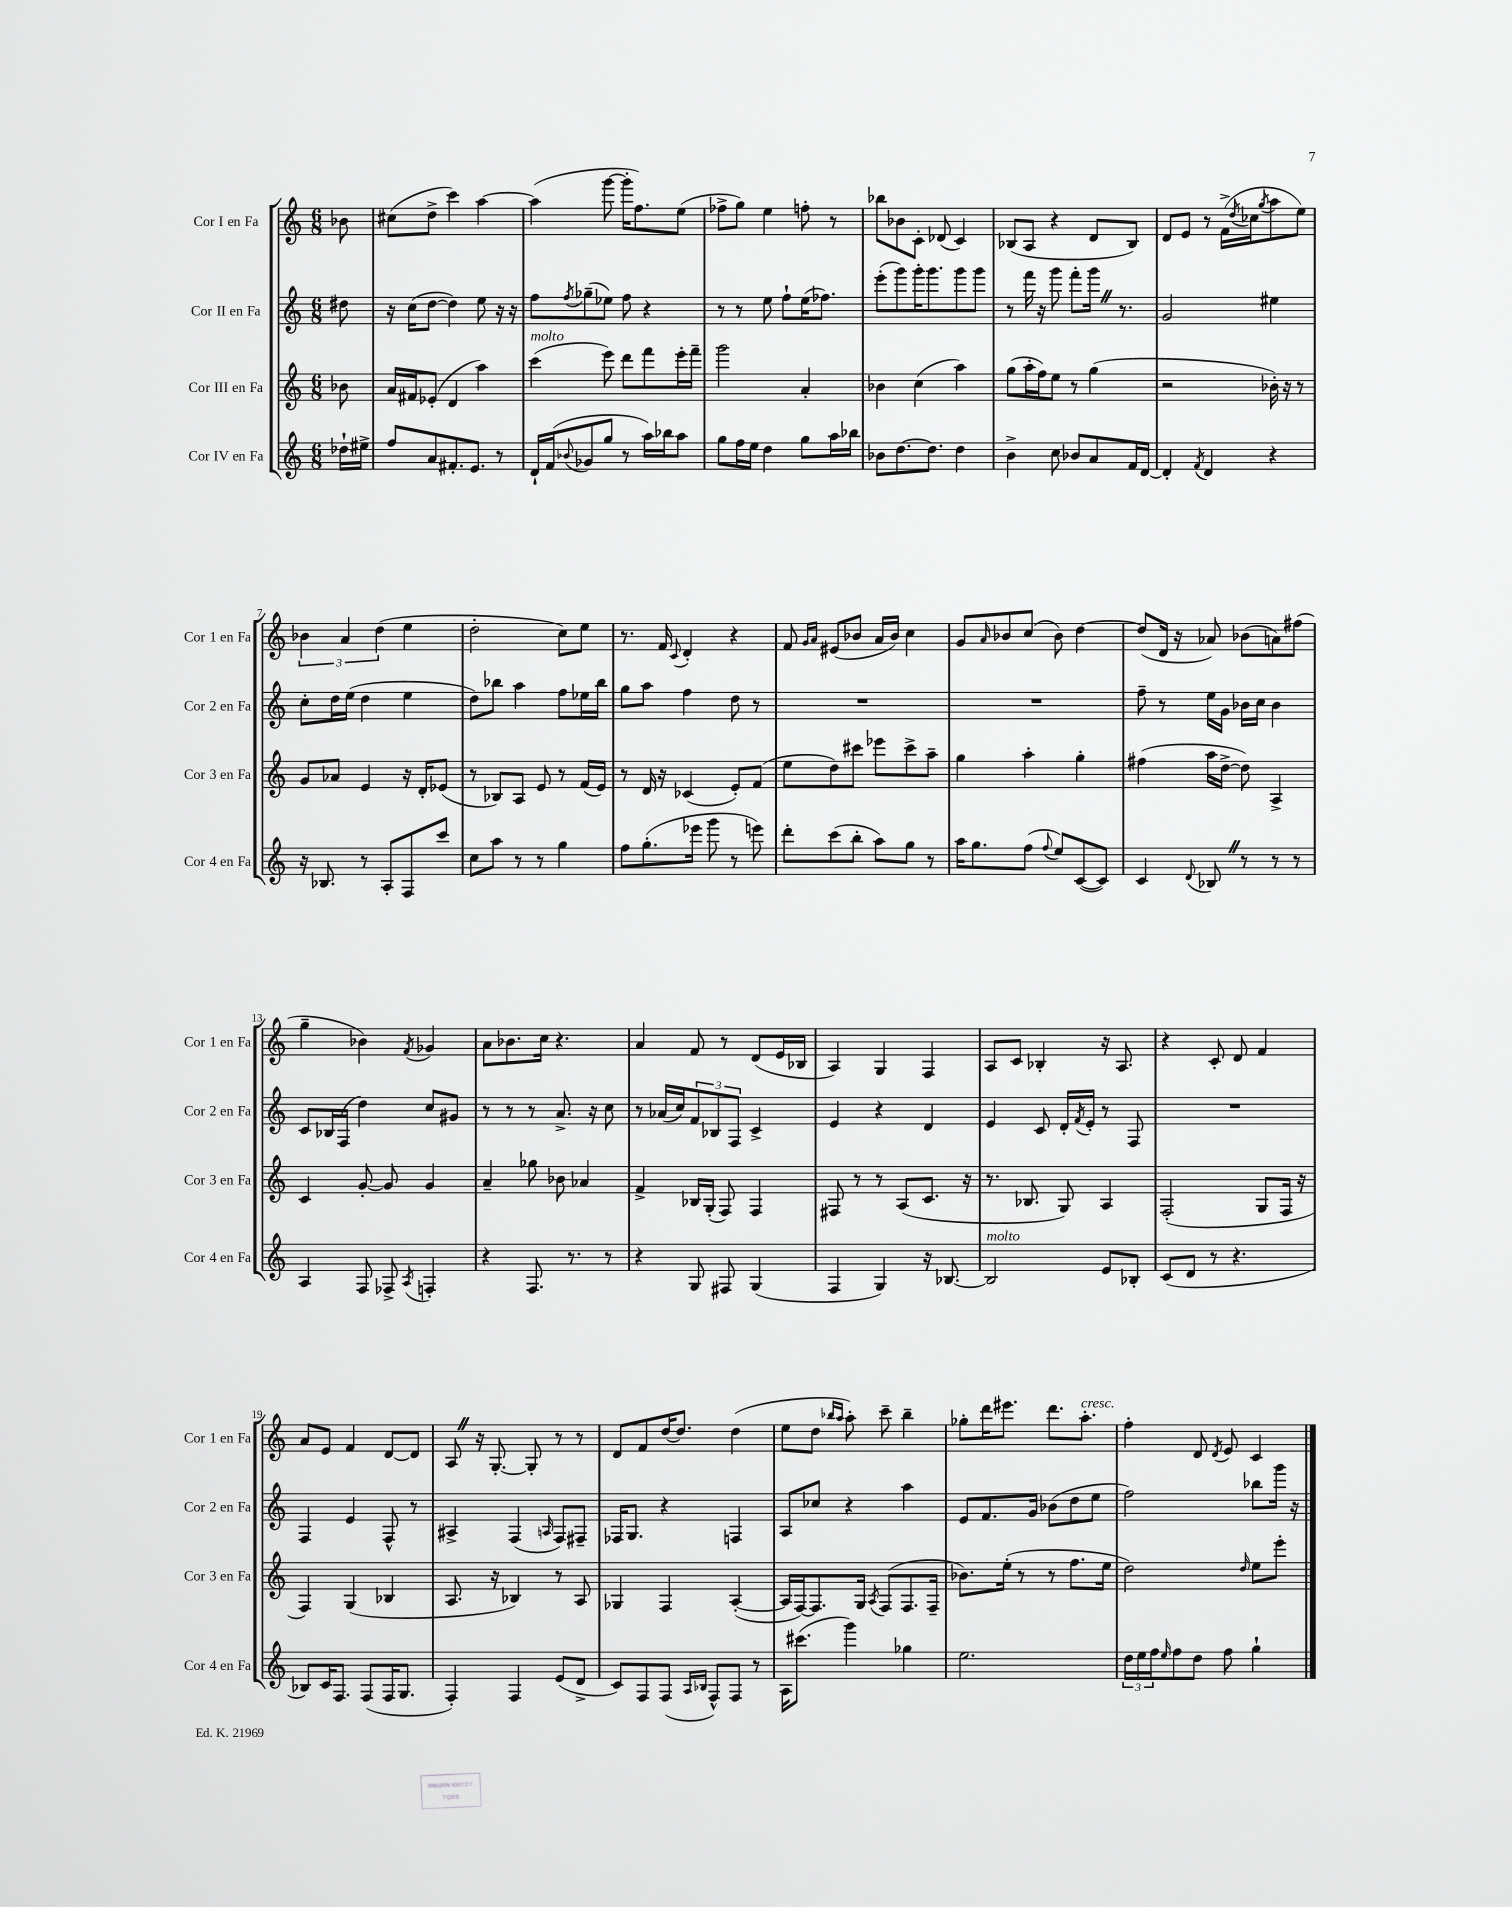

**kern	**kern	**kern	**kern
*part4	*part3	*part2	*part1
*staff4	*staff3	*staff2	*staff1
*I"Cor IV en Fa	*I"Cor III en Fa	*I"Cor II en Fa	*I"Cor I en Fa
*I'Cor 4 en Fa	*I'Cor 3 en Fa	*I'Cor 2 en Fa	*I'Cor 1 en Fa
*clefG2	*clefG2	*clefG2	*clefG2
*k[]	*k[]	*k[]	*k[]
*M6/8	*M6/8	*M6/8	*M6/8
=	=	=	=
16dd-X`\LL	8b-X\	8dd#X\	8b-X\
16ee#X^\JJ	.	.	.
=1	=1	=1	=1
8ff/L	16a/LL	16r	(8cc#X\L
.	16f#X/J	(16cc\KL	.
8a/	(8e-X'/J	[8dd\J	8dd^\J
8.f#X'/	4d/	4dd\])	4ccc\)
8.e/J	.	.	.
.	4aa\)	8ee\	[4aa\
8r	.	16r	.
.	.	16r	.
=2	=2	=2	=2
!	!LO:TX:a:i:t=molto	!	!
16d`/LL	(4ccc\	8ff\L	(4aa\]
(16f/J	.	.	.
8qqb-X/	.	8qff/	.
8g-X/	.	(8gg-X~\	.
8gg/J	8eee\)	8ee-X\J)	[8ggg\
8r	8ddd\L	8ff\	16ggg'\KL]
.	.	.	8.ff\)
16aa\LL)	8fff\	4r	.
16bb-X\J	.	.	.
8aa\J	16eee'\L	.	(8ee\J
.	16fff~\JJ	.	.
=3	=3	=3	=3
8gg\L	2ggg\	8r	8ff-X^\L
16ff\L	.	8r	8gg\J)
16ee\JJ	.	.	.
4dd\	.	8ee\	4ee\
.	.	8ff`\L	.
8gg\L	4a'/	(16ee\K	8ffn'\
.	.	8.ff-X\J)	.
16aa\L	.	.	8r
16bb-X\JJ	.	.	.
=4	=4	=4	=4
8b-X\L	4b-X\	(8eee'\L	8bb-X\L
[8.dd\	.	8ggg\)	8b-X\
.	(4cc\	16ggg'\K	8c'\J
8.dd\J]	.	8.ggg\	.
.	.	.	(8d-X/
4dd\	4aa\)	8ggg\	4c/)
.	.	8ggg\J	.
=5	=5	=5	=5
4b^\	(8gg\L	8r	(8B-X/L
.	16aa'\L	16fff\	8A/J
.	16ff\J)	16r	.
8cc\	8ee\J	8ggg\	4r
8b-X/L	8r	8fff'\L	.
8a/	(4gg\	16gggZ\Jk	8d/L
.	.	8.r	.
16f/L	.	.	8B-/J)
[16d/JJ	.	.	.
=6	=6	=6	=6
4d'/]	2r	2g/	8d/L
.	.	.	8e/J
8qf/	.	.	.
4d/	.	.	8r
.	.	.	(16f^\LL
.	.	.	8qdd/
.	.	.	16cc-X\J
.	.	.	8qgg/
4r	16b-X'\)	4ee#X\	8aa\
.	16r	.	.
.	8r	.	8ee\J)
!!LO:LB:g=z
=7	=7	=7	=7
16r	8g/L	8cc'\L	6b-X\
8.B-X/	.	.	.
.	8a-X/J	16dd\L	.
.	.	.	6a/
.	.	(16ee\JJ	.
8r	4e/	4dd\	.
.	.	.	(6dd\
8A'/L	.	.	.
8F/	16r	4ee\	4ee\
.	16d'/KL	.	.
8ccc/J	(8e-X/J	.	.
=8	=8	=8	=8
8cc\L	8r	8dd\L)	2dd'\
8aa\J	8B-X/L)	8bb-X\J	.
8r	8A/J	4aa\	.
8r	8e/	.	.
4gg\	8r	8ff\L	8cc\L)
.	(16f/LL	16ee-X\L	8ee\J
.	16e/JJ)	16bb-\JJ	.
=9	=9	=9	=9
8ff\L	8r	8gg\L	8.r
(8.gg'\	16d/	8aa\J	.
.	16r	.	16f/
.	.	.	8qqc/
.	(4c-X/	4ff\	4d'/
16eee-X\Jk	.	.	.
8ggg\	.	.	.
8r	8e'/L)	8dd\	4r
8eeen\)	(8f/J	8r	.
=10	=10	=10	=10
8ddd'\L	8ee\L	2.r	8f/
.	.	.	16qqg/LL
.	.	.	16qqa/JJ
(8ccc\	8dd\)	.	(8e#X/L
8bb'\J	8ccc#X\J	.	8b-X/J
8aa\L)	8eee-X\L	.	16a/LL
.	.	.	16b-/JJ)
8gg\J	8ccc#^\	.	4cc\
8r	8aa~\J	.	.
=11	=11	=11	=11
16aa\KL	4gg\	2.r	8g/L
8.gg\	.	.	.
.	.	.	16qqa/
.	.	.	8b-X/
(8ff\J	4aa'\	.	(8cc/J
8qqff/	.	.	.
8ee/L)	.	.	8b-\)
([8c/	4gg'\	.	[4dd\
8c/J])	.	.	.
=12	=12	=12	=12
4c/	(4ff#X\	8ff~\	(8dd/L]
.	.	8r	16d/Jk
.	.	.	16r
8qqd/	.	.	.
8B-XZ/	16aa\LL	16ee\LL	8a-X/)
.	[16dd^\JJ	16g\JJ	.
8r	8dd\])	16b-X\LL	(8b-X\L
.	.	16cc\JJ	.
8r	4A^/	4b-\	8an\)
8r	.	.	(8ff#X\J
!!LO:LB:g=z
=13	=13	=13	=13
4A/	4c/	8c/L	4gg~\
.	.	16B-X/L	.
.	.	(16F/JJ	.
8F/	[8g'/	4dd\)	4b-X\)
8F-X^/	8g/]	.	.
8qA/	.	.	8qf/
4Fn'/	4g/	8cc/L	4g-X/
.	.	8g#X/J	.
=14	=14	=14	=14
4r	4a~/	8r	8a\L
.	.	8r	8.b-X\
8.F/	8gg-X\	8r	.
.	.	.	16cc\Jk
.	8b-X\	8.a^/	4.r
8.r	.	.	.
.	4a-X/	.	.
.	.	16r	.
8r	.	8cc\	.
=15	=15	=15	=15
4r	4f^/	8r	4a/
.	.	(16a-X/LL	.
.	.	16cc/J)	.
8G/	16B-X/LL	12f/	8f/
.	(16G'/JJ	.	.
.	.	12B-X/	.
8F#X/	8F/)	.	8r
.	.	12F/J	.
(4G/	4F/	4c^/	(8d/L
.	.	.	16e/L
.	.	.	16B-X/JJ
=16	=16	=16	=16
4F/	8F#X/	4e/	4A/)
.	8r	.	.
4G/)	8r	4r	4G/
.	(8A/L	.	.
16r	8.c/J	4d/	4F/
[8.B-X/	.	.	.
.	16r	.	.
=17	=17	=17	=17
!LO:TX:a:i:t=molto	!	!	!
2B-/]	8.r	4e/	8A/L
.	.	.	8c/J
.	8.B-X/	.	.
.	.	8c/	4B-X'/
.	8G/)	16d'/LL	.
.	.	8qf/	.
.	.	16e'/JJ	.
8e/L	4A/	8r	16r
.	.	.	8.A/
8B-X'/J	.	8F/	.
=18	=18	=18	=18
(8c/L	(2F'/	2.r	4r
8d/J	.	.	.
8r	.	.	8c'/
4.r	.	.	8d/
.	8G/L	.	4f/
.	16F/Jk	.	.
.	16r	.	.
!!LO:LB:g=z
=19	=19	=19	=19
8B-X/L)	4F/)	4F/	8a/L
16c/K	.	.	8e/J
8.F/J	.	.	.
.	(4G/	4e/	4f/
(8F/L	.	.	.
16F/K	4B-X/	8F^^/	[8d/L
8.G/J	.	.	.
.	.	8r	8d/J]
=20	=20	=20	=20
4F'/)	8.A/	4A#X^/	8AZ/
.	.	.	16r
.	16r	.	[8.G'/
4F/	4B-X/)	(4F/	.
.	.	.	8G'/]
.	.	16qqAn/	.
(8e/L	8r	8F/L)	8r
8d^/J	8A/	8F#X~/J	8r
=21	=21	=21	=21
8c/L)	4G-X/	16F-X/KL	8d/L
.	.	8.G/J	.
8F/	.	.	8f/
(8F/J	4F/	4r	[16dd/K
.	.	.	8.dd/J]
16qqA/LL	.	.	.
16qqB-X/JJ	.	.	.
8F^^/L)	.	.	.
8F/J	([4A'/	4Fn/	(4dd\
8r	.	.	.
=22	=22	=22	=22
16A\KL	16A/LL]	8A/L	8ee\L
(8.ccc#X\J	[16F/J)	.	.
.	8.F/]	8cc-X/J	8dd\J
.	.	.	16qqbb-X/LL
.	.	.	16qqaa/JJ
4ggg\)	.	4r	8aa'\)
.	16G/Jk	.	.
.	8qA/	.	.
.	(8F/L	.	8ccc~\
4gg-X\	8.F/	4aa\	4bb-~\
.	16F~/Jk	.	.
=23	=23	=23	=23
2.ee\	8.b-X\L)	8e/L	8gg-X'\L
.	.	8.f/	16ddd\K
.	(16ee'\Jk	.	8.eee#X\J
.	8r	.	.
.	.	16g/Jk	.
.	8r	(8b-X\L	8.ddd\L
.	8.ff\L	8dd\	.
!	!	!	!LO:TX:a:i:t=cresc.
.	.	.	8.aa'\J
.	.	8ee\J	.
.	16ee\Jk	.	.
=24	=24	=24	=24
24dd\LL	2dd\)	2ff\)	4ff'\
24ee\	.	.	.
24ff\J	.	.	.
16qqee/	.	.	.
8ff\	.	.	.
8dd\J	.	.	8d/
.	.	.	8qd/
8ff\	.	.	8e/
.	16qqdd/	.	.
4gg`\	8ee\L	8bb-X\L	4c/
.	8eee'\J	16ggg\Jk	.
.	.	16r	.
==	==	==	==
*-	*-	*-	*-
